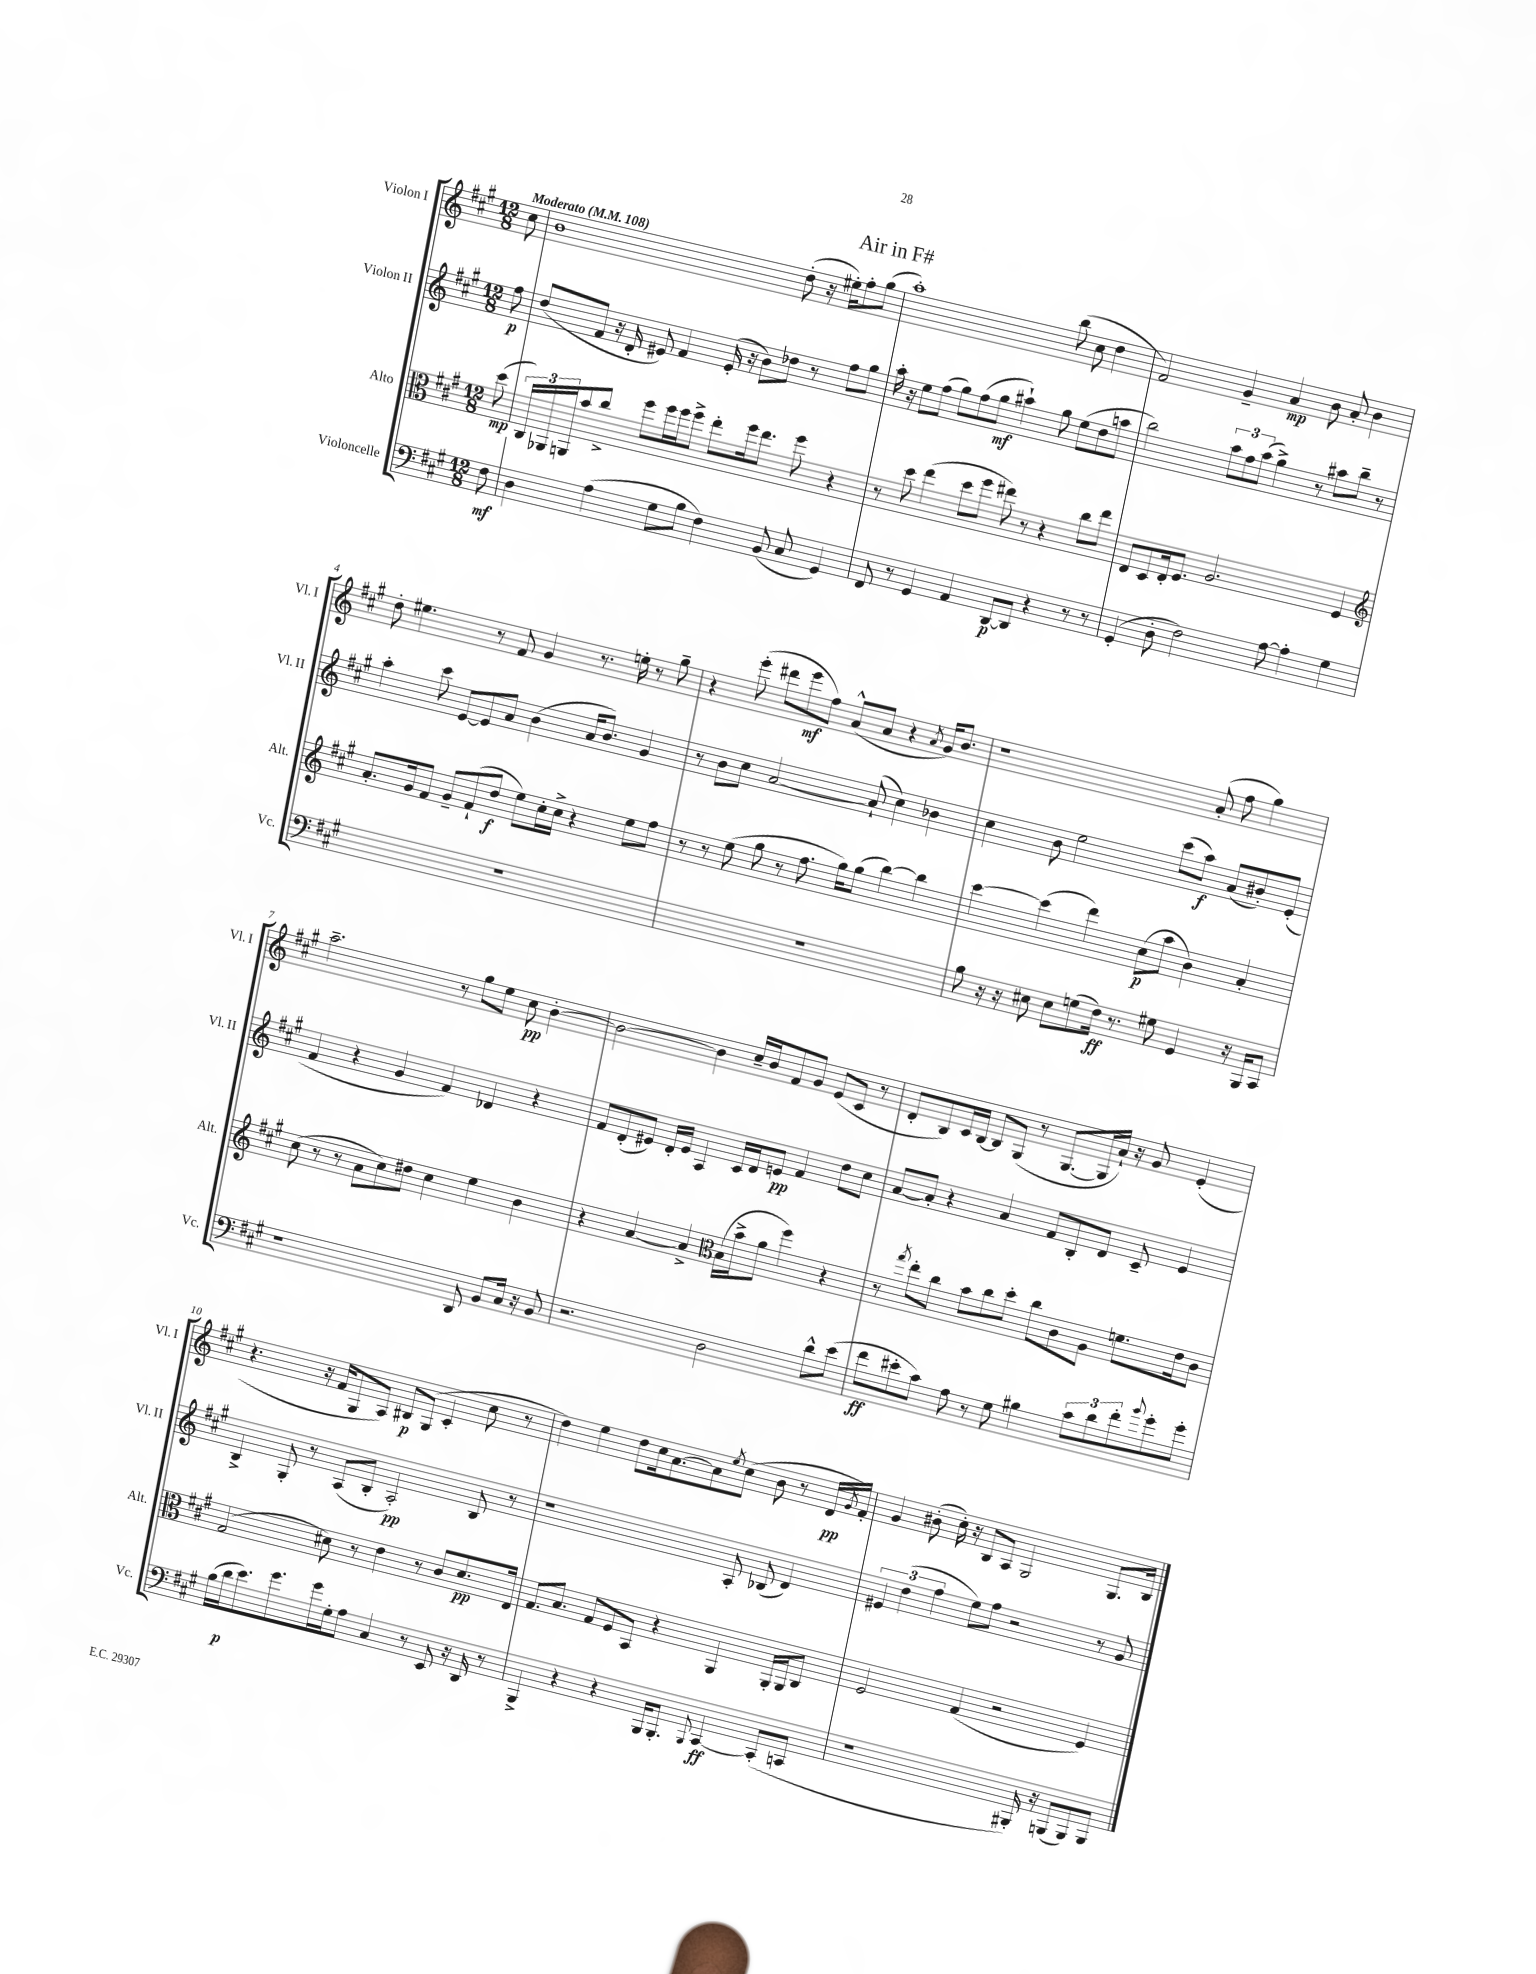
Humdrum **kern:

**kern	**dynam	**kern	**dynam	**kern	**dynam	**kern	**dynam
*part4	*part4	*part3	*part3	*part2	*part2	*part1	*part1
*staff4	*staff4	*staff3	*staff3	*staff2	*staff2	*staff1	*staff1
*I"Violoncelle	*	*I"Alto	*	*I"Violon II	*	*I"Violon I	*
*I'Vc.	*	*I'Alt.	*	*I'Vl. II	*	*I'Vl. I	*
*clefF4	*	*clefC3	*	*clefG2	*	*clefG2	*
*k[f#c#g#]	*	*k[f#c#g#]	*	*k[f#c#g#]	*	*k[f#c#g#]	*
*M12/8	*	*M12/8	*	*M12/8	*	*M12/8	*
*MM108	*	*MM108	*	*MM108	*	*MM108	*
=	=	=	=	=	=	=	=
!	!	!	!	!	!	!LO:TX:a:B:t=Moderato	!
8F#\	mf	(8dd\	mp	8ff#\	p	8cc#\	.
=1	=1	=1	=1	=1	=1	=1	=1
4D\	.	24C#/LL)	.	(8dd/L	.	1b	.
.	.	24AA-X/	.	.	.	.	.
.	.	24AAn/J	.	.	.	.	.
.	.	8b/	.	8f#/J	.	.	.
(4A\	.	8cc#^/J	.	16r	.	.	.
.	.	.	.	16d'/	.	.	.
.	.	8ff#\L	.	8e#X/)	.	.	.
8G#\L	.	16ff#\L	.	4f#/	.	.	.
.	.	16ff#\J	.	.	.	.	.
8B\J	.	8ff#^\J	.	.	.	.	.
4F#\)	.	8ee'\L	.	(16e#'/	.	.	.
.	.	.	.	16r	.	.	.
.	.	16ff#\k	.	8b\L)	.	.	.
.	.	8.ee\J	.	.	.	.	.
(8BB/	.	.	.	8dd-X\J	.	(8dd'\	.
8C#/	.	8ff#\	.	8r	.	16r	.
.	.	.	.	.	.	16ee#X'\KL)	.
4GG#/)	.	4r	.	8ff#\L	.	8ff#'\	.
.	.	.	.	8gg#\J	.	(8gg#\J	.
=2	=2	=2	=2	=2	=2	=2	=2
8FF#/	.	8r	.	16aa'\	.	1aa')	.
.	.	.	.	16r	.	.	.
8r	.	8dd\	.	8ee\L	.	.	.
4GG#/	.	(4ee\	.	(8ff#\J	.	.	.
.	.	.	.	8gg#\L)	.	.	.
4AA/	.	8dd\L	.	(8ff#\	.	.	.
.	.	8ff#\J	.	8gg#\J	mf	.	.
[8DD/L	p	8ee#X\)	.	4aa#X`\)	.	.	.
8DD/J]	.	8r	.	.	.	.	.
4r	.	4r	.	8gg#\	.	(8bb\	.
.	.	.	.	(8ee\L	.	8cc#\	.
8r	.	8cc#\L	.	8dd\	.	4dd\	.
8r	.	8ee#\J	.	8aan\J	.	.	.
=3	=3	=3	=3	=3	=3	=3	=3
(4GG#'/	.	8E/L	.	2bb\)	.	2f#/)	.
.	.	8D/	.	.	.	.	.
8D'\	.	16E'/k	.	.	.	.	.
.	.	8.F#/J	.	.	.	.	.
2F#\)	.	.	.	.	.	.	.
.	.	2.A/	.	12aa\L	.	4g#~/	.
.	.	.	.	12ff#\	.	.	.
.	.	.	.	(12aa\J	.	.	.
.	.	.	.	4gg#^\)	.	4a/	mp
[8A\	.	.	.	.	.	.	.
4A'\]	.	.	.	8r	.	8b\	.
.	.	.	.	8aa#X\L	.	8a'/	.
4G#\	.	4F#/	.	8bb~\J	.	4b\	.
.	.	.	.	8r	.	.	.
!!LO:LB:g=z
=4	=4	=4	=4	=4	=4	=4	=4
*	*	*clefG2	*	*	*	*	*
1.r	.	8.a'/L	.	4aa'\	.	8dd'\	.
.	.	.	.	.	.	4.ee#X\	.
.	.	16g#/k	.	.	.	.	.
.	.	8f#/J	.	8ccc#\	.	.	.
.	.	8g#~/L	.	[8e/L	.	.	.
.	.	(8f#`/	.	8e/]	.	8r	.
.	.	8dd/J	f	8a/J	.	8f#/	.
.	.	8ee\L)	.	(4b\	.	4g#/	.
.	.	16cc#'\L	.	.	.	.	.
.	.	16cc#^\JJ	.	.	.	.	.
.	.	4r	.	16a/KL	.	8.r	.
.	.	.	.	8.b/J)	.	.	.
.	.	.	.	.	.	16een'\	.
.	.	8ee\L	.	4g#/	.	8r	.
.	.	8ff#\J	.	.	.	8gg#~\	.
=5	=5	=5	=5	=5	=5	=5	=5
1.r	.	8r	.	8r	.	4r	.
.	.	8r	.	8b\L	.	.	.
.	.	(8ee\	.	8cc#\J	.	(8eee'\	.
.	.	8gg#\	.	[2a/	.	8ddd#X\L	.
.	.	8r	.	.	.	8eee\	mf
.	.	8.ff#\	.	.	.	8ff#\J)	.
.	.	.	.	.	.	(8a^^/L	.
.	.	16gg#\KL)	.	.	.	.	.
.	.	(8gg#\J	.	(8a`/]	.	8a/J	.
.	.	[4bb\)	.	4cc#\)	.	4r	.
.	.	.	.	.	.	8qa/	.
.	.	4bb\]	.	4b-X\	.	16g#/KL)	.
.	.	.	.	.	.	8.b/J	.
=6	=6	=6	=6	=6	=6	=6	=6
8B\	.	[4ccc#\	.	4cc#\	.	1r	.
16r	.	.	.	.	.	.	.
16r	.	.	.	.	.	.	.
8E#X\	.	(4ccc#\]	.	8b\	.	.	.
8E#\L	.	.	.	2ee\	.	.	.
(8Gn\	.	4ddd\)	.	.	.	.	.
16F#\Jk)	ff	.	.	.	.	.	.
8.r	.	.	.	.	.	.	.
.	.	(8cc#\L	p	.	.	.	.
8G#X\	.	8aa\J	.	(8ccc#\L	.	.	.
4GG#/	.	4b\)	.	8aa\J)	f	(8a'/	.
.	.	.	.	(8a/L	.	8ff#\	.
16r	.	4a'/	.	8b#X'/)	.	4gg#\)	.
16BBB/KL	.	.	.	.	.	.	.
8CC#/J	.	.	.	(8e'/J	.	.	.
!!LO:LB:g=z
=7	=7	=7	=7	=7	=7	=7	=7
1r	.	(8cc#\	.	4f#/	.	2.aa~\	.
.	.	8r	.	.	.	.	.
.	.	8r	.	4r	.	.	.
.	.	8a\L	.	.	.	.	.
.	.	8cc#\)	.	4g#/	.	.	.
.	.	8dd#X\J	.	.	.	.	.
.	.	4cc#\	.	4f#/)	.	8r	.
.	.	.	.	.	.	8gg#\L	.
8DD/	.	4ee\	.	4d-X/	.	8ee\J	.
8BB/L	.	.	.	.	.	8cc#\	pp
16C#/Jk	.	4b\	.	4r	.	[4b'\	.
16r	.	.	.	.	.	.	.
8BB/	.	.	.	.	.	.	.
=8	=8	=8	=8	=8	=8	=8	=8
2.r	.	4r	.	8f#/L	.	2b\_	.
.	.	.	.	(8d'/	.	.	.
.	.	[4a/	.	8e#X/J)	.	.	.
.	.	.	.	16d'/LL	.	.	.
.	.	.	.	16e#/JJ	.	.	.
.	.	4a^/]	.	4A/	.	4b\]	.
*	*	*clefC3	*	*	*	*	*
2D\	.	(16B\LL	.	16c#/LL	.	16cc#~/LL	.
.	.	16b^\J	.	16d/J	.	16b/J	.
.	.	8a\J	.	8en/J	pp	8f#/	.
.	.	4ff#\)	.	4f#/	.	8g#/J	.
.	.	.	.	.	.	(8e/L	.
8d^^\L	.	4r	.	8dd\L	.	8c#/J	.
(8e\J	.	.	.	8cc#\J	.	8r	.
=9	=9	=9	=9	=9	=9	=9	=9
8f#\L	ff	8r	.	[8a/L	.	8d'/L	.
.	.	8qgg#/	.	.	.	.	.
8e#X'\	.	8ee'\L	.	8a'/J]	.	8B/)	.
8c#\J)	.	8cc#\J	.	4r	.	16c#/L	.
.	.	.	.	.	.	[16B/JJ	.
8A\	.	8b\L	.	.	.	8B/L]	.
8r	.	8cc#\	.	4a/	.	(8G#/J	.
8G#\	.	8dd'\J	.	.	.	8r	.
4B#X\	.	8cc#\L	.	8f#/L	.	[8.G#/L	.
.	.	8c#\	.	8B'/	.	.	.
.	.	.	.	.	.	16G#/L]	.
12c#\L	.	8A\J	.	8d/J	.	16a`/JJ)	.
.	.	.	.	.	.	16r	.
12d\	.	.	.	.	.	.	.
.	.	8.fn\L	.	8c#~/	.	8g#/	.
12f#'\	.	.	.	.	.	.	.
8qqb/	.	.	.	.	.	.	.
8g#'\	.	.	.	4e/	.	(4e'/	.
.	.	16e\k	.	.	.	.	.
8g#'\J	.	8c#\J	.	.	.	.	.
!!LO:LB:g=z
=10	=10	=10	=10	=10	=10	=10	=10
(16B\LL	.	(2G#/	.	4B^/	.	4.r	.
16d\J	p	.	.	.	.	.	.
8.e\)	.	.	.	.	.	.	.
.	.	.	.	8G#'/	.	.	.
8.g#\	.	.	.	.	.	.	.
.	.	.	.	8r	.	16r	.
.	.	.	.	.	.	16f#/KL	.
16g#\L	.	8d#X\)	.	(8A/L	.	8G#/	.
16G#'\J	.	.	.	.	.	.	.
8A\J	.	8r	.	8B'/J	.	8A/J)	.
4C#/	.	4e\	.	2A'/)	pp	8B#X/L	p
.	.	.	.	.	.	(8G#/J	.
8r	.	8r	.	.	.	4c#'/	.
8EE/	.	8c#/L	.	.	.	.	.
16r	.	8.d#/	pp	8B/	.	8cc#\	.
16DD/	.	.	.	.	.	.	.
8r	.	.	.	8r	.	8r	.
.	.	16E/Jk	.	.	.	.	.
=11	=11	=11	=11	=11	=11	=11	=11
4BBB^/	.	8.G#/L	.	1r	.	4dd\)	.
.	.	8.B/J	.	.	.	.	.
4r	.	.	.	.	.	4ee\	.
.	.	8G#/L	.	.	.	.	.
4r	.	8F#/	.	.	.	8dd\L	.
.	.	8BB/J	.	.	.	16cc#\k	.
.	.	.	.	.	.	[8.a\	.
16BBB/KL	.	4r	.	.	.	.	.
8.BBB'/J	.	.	.	.	.	.	.
.	.	.	.	.	.	8a\]	.
8qqBBB/	.	.	.	.	.	8qee/	.
[4CC#/	ff	4AA/	.	8A'/	.	(8cc#\J	.
.	.	.	.	(8B-X/	.	8b\	.
(8CC#'/L]	.	16AA'/LL	.	4d/)	.	8r	.
.	.	16AA/J	.	.	.	.	.
8CCn/J	.	8C#/J	.	.	.	16d/LL	pp
.	.	.	.	.	.	8qg#/	.
.	.	.	.	.	.	16f#'/JJ)	.
=12	=12	=12	=12	=12	=12	=12	=12
1r	.	2F#/	.	6e#X/	.	4g#/	.
.	.	.	.	(6dd\	.	.	.
.	.	.	.	.	.	(8b#X'\	.
.	.	.	.	6ff#\	.	.	.
.	.	.	.	.	.	16cc#'\)	.
.	.	.	.	.	.	16r	.
.	.	(4G#/	.	8ee\L)	.	8B/L	.
.	.	.	.	8ff#\J	.	8A/J	.
.	.	2r	.	2r	.	2G#/	.
16BBB#X'/)	.	.	.	.	.	.	.
16r	.	.	.	.	.	.	.
(8BBBn/L	.	.	.	.	.	.	.
8BBB/)	.	4F#/)	.	8r	.	8.G#/L	.
8BBB/J	.	.	.	8g#/	.	.	.
.	.	.	.	.	.	16B/Jk	.
==	==	==	==	==	==	==	==
*-	*-	*-	*-	*-	*-	*-	*-
